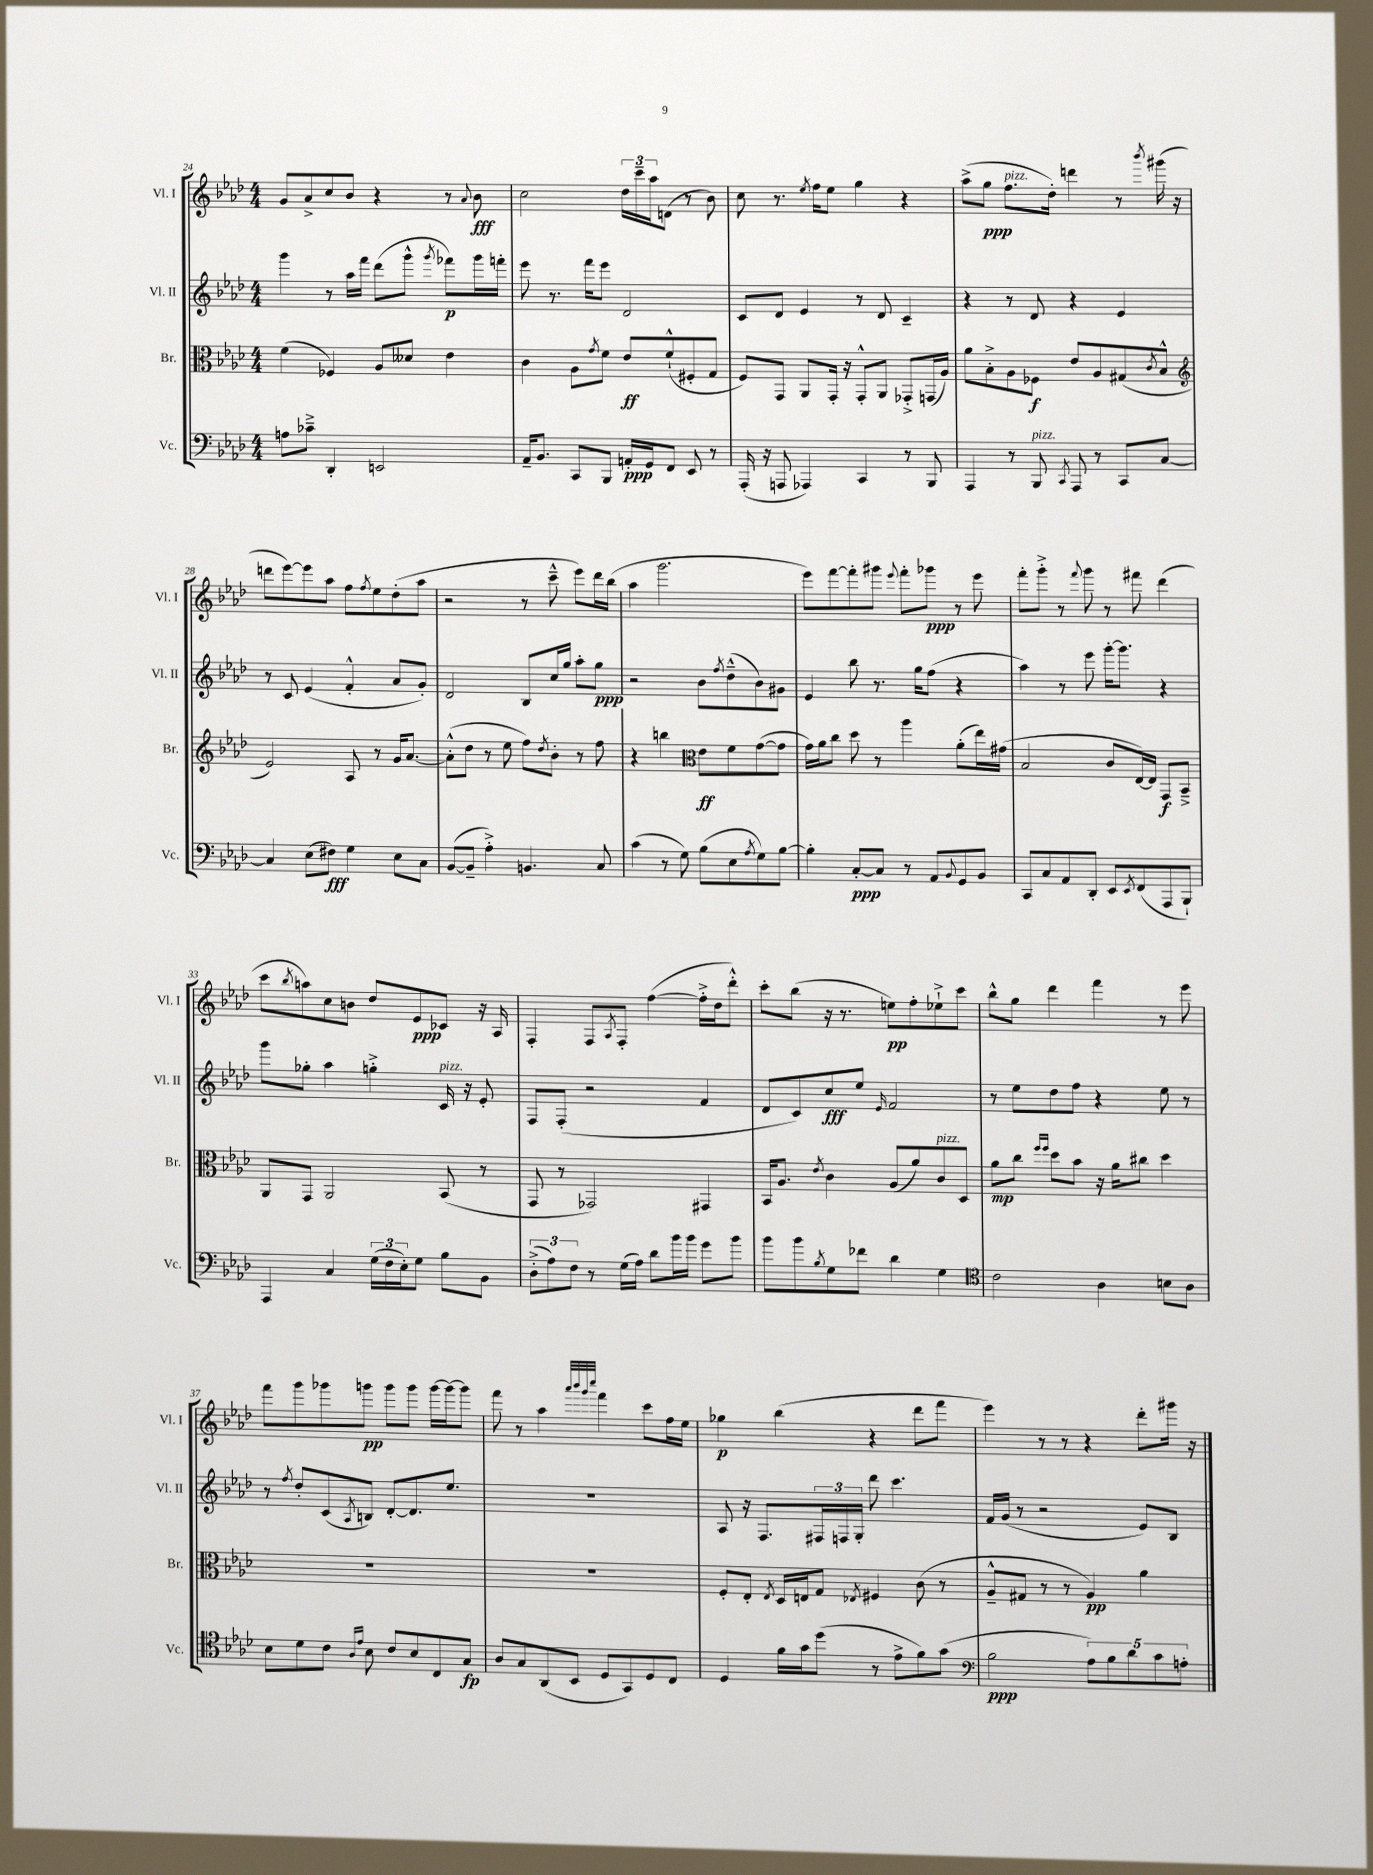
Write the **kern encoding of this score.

**kern	**kern	**kern	**kern
*staff4	*staff3	*staff2	*staff1
*clefF4	*clefC3	*clefG2	*clefG2
*k[b-e-a-d-]	*k[b-e-a-d-]	*k[b-e-a-d-]	*k[b-e-a-d-]
*M4/4	*M4/4	*M4/4	*M4/4
8A	(4f	4ggg	8g
8c-~^	.	.	8a-^
4DD-'	4F-)	8r	8cc
.	.	16aa-	8b-
.	.	16fff	.
2EE	8A-	(8ddd-	4r
.	8d--	8ggg^^	.
.	.	8qggg	.
.	4e-	8fff-)	8r
.	.	.	8qqa-
.	.	16ggg	8b-
.	.	16fff'	.
=	=	=	=
16AA-~	4c	8eee-	2cc
8.BB-	.	.	.
.	.	8.r	.
8CC	8A-	.	.
.	.	16fff	.
.	8qg	.	.
8BBB-	8f	8eee-	.
16AA'	8e-	2d-	24dd-
.	.	.	24ccc~
16GG	.	.	.
.	.	.	24aa-
8FF	(8f`^^	.	(8d
8EE-	8F#'	.	8r
8r	8G	.	8b-)
=	=	=	=
(16AAA-'	8F)	8c	8cc
16r	.	.	.
8AAA	8GG	8d-	8.r
4AAA-)	8AA-	4e-	.
.	.	.	8qee-
.	.	.	16ff
.	16GG'	.	8ee-
.	16r	.	.
4CC	8GG'^^	8r	4gg
.	8AA-	8d-	.
8r	8GG-'^	4c~	4r
8BBB-	(16GG	.	.
.	16A-)	.	.
=	=	=	=
4AAA-	8a-	4r	(8aa-^
.	8B-'^	.	8gg
8r	8A-	8r	8.ff
8BBB-	8F-	8d-	.
.	.	.	16dd-')
8qCC	.	.	.
8AAA-	8e-	4r	4ddd
8r	8A-	.	.
8CC	(8G#	4e-	8r
.	8qc	.	8qbbb-
[8C	8B-^^	.	(16ggg#
.	.	.	16r
=	=	=	=
*	*clefG2	*	*
4C]	2e-)	8r	8ddd
.	.	8c	[8eee-)
(8E-	.	(4e-	8eee-]
8F#)	.	.	8aa-
4G	8A-	4f'^^	8ff
.	.	.	8qff
.	8r	.	8ee-
8E-	16g	8a-	(8dd-'
.	[8.a-	.	.
8C	.	8g')	8aa-
=	=	=	=
([8BB-	(8a-'^^]	2d-	2r
8BB-~]	8dd-	.	.
4A-'^)	8r	.	.
.	8ee-	.	.
4.BB	8ff)	8B-	8r
.	8qdd-	.	.
.	8b-'	16cc	8ccc~^^
.	.	16gg	.
.	8r	8aa-'	8eee-)
8C	8ff	8gg	16ddd-
.	.	.	(16bb-
=	=	=	=
(4c	4r	2r	4aa-
8r	4bb	.	2.ggg
8G)	.	.	.
*	*clefC3	*	*
(8B-	8e-	8b-	.
.	.	8qff	.
8E-	8f	(8dd-~^^	.
8qA-	.	.	.
8G)	([8g	8b-)	.
[8B-	8g]	8g#	.
=	=	=	=
4B-']	16g)	4e-	8eee-)
.	16a-	.	.
.	8cc	.	[8fff
[8C'	8dd-	8bb-	8fff']
8C]	8r	8.r	8ggg#
.	.	.	8qqeee-
8r	4aa-	.	8fff'
.	.	16gg	.
8AA-	.	(8ff	8ggg-
8qqBB-	.	.	.
8GG	(8a-'	4r	8r
8BB-	16ee-)	.	8eee-
.	(16g#	.	.
=	=	=	=
8CC	2B-	4aa-)	8fff'
8C	.	.	8ggg'^
8AA-	.	8r	8r
.	.	.	8qqfff
8DD-'	.	8eee-	8ggg
8EE-	8c	[16ggg'	8r
.	.	8.ggg]	.
8qEE-	.	.	.
(8FF	[16E-)	.	8fff#
.	16E-]	.	.
8AAA-	8GG	4r	(4ddd-
8BBB-`)	8BB-~^	.	.
=	=	=	=
4AAA-	8AA-	8ggg	8ccc
.	.	.	8qbb-
.	8GG	8gg-'	8aa)
4C	2AA-	4aa-	8cc
.	.	.	8b
(24G	.	4gg'^	8dd-
24F	.	.	.
24E-')	.	.	.
8G	.	.	8e-
8B-	(8BB-	16c	8c-
.	.	16r	.
8BB-	8r	8e-'	16r
.	.	.	16A-
=	=	=	=
(12D-'^	8GG	8F	4F'
12A-)	.	.	.
.	8r	(8F'	.
12F	.	.	.
8r	2GG-)	2r	8F
.	.	.	8qA-
(16G	.	.	8F'
16A-)	.	.	.
8d-	.	.	([4ff
16b-	.	.	.
16b-	.	.	.
8g	4GG#	4f	16ff'^]
.	.	.	16dd-
8b-	.	.	8ddd-'^^)
=	=	=	=
8b-	16BB-	8d-	8ccc'
.	8.A-	.	.
8b-	.	8c)	(8bb-
8qB-	8qe-	.	.
8G	4c	8cc	16r
.	.	.	8.r
8f-	.	8ee-	.
.	.	16qqe-	.
4d-	(8A-	2f	8ee)
.	8a-)	.	8ff'
4G	8c	.	8ee-`^
.	8D-	.	8ccc
=	=	=	=
*clefC4	*	*	*
2c	8a-	8r	8bb-^^
.	8cc	8ee-	8gg
.	16qqff	.	.
.	16qqff	.	.
.	8dd-	8dd-	4ddd-
.	8b-	8ff	.
4A-	16r	4r	4fff
.	16a-	.	.
.	8cc#	.	.
8B	4dd-	8ee-	8r
8A-	.	8r	8eee-
=	=	=	=
8B-	1r	8r	8fff
.	.	8qff	.
8d-	.	8dd-'	8ggg
8c	.	(8c	8ggg-
16qqA-	.	.	.
16qqe-	.	8qA-	.
8B-	.	8B)	8ggg
8c	.	[8d-'	8ggg
8B-	.	8.d-]	8ggg
8C	.	.	[16ggg
.	.	8.ee-	16ggg_
8G	.	.	8ggg]
=	=	=	=
8A-	1r	1r	8fff
8G	.	.	8r
(8AA-	.	.	4aa-
8BB-	.	.	.
.	.	.	32qqaaa-
.	.	.	32qqbbb-
.	.	.	32qqggg
.	.	.	32qqcccc
8D-	.	.	4fff
8GG)	.	.	.
8D-	.	.	8ccc
8C	.	.	16ff
.	.	.	16ee-
=	=	=	=
4D-	8F'	8A-	4gg-
.	8E-'	16r	.
.	.	8.F	.
.	8qE-	.	.
16f	16D-	.	(4bb-
16g	16E	.	.
(8dd-	8G	24F#	.
.	.	24F	.
.	.	24G'	.
.	8qE-	.	.
8r	4F#	8ddd-	4r
8e-^	.	4.ccc	.
8f)	(8c	.	8ddd-
(8g	8r	.	8fff
=	=	=	=
*clefF4	*	*	*
2B-	8A-~^^	16f	4eee-)
.	.	(16g	.
.	8G#	8r	.
.	8r	2r	8r
.	8r	.	8r
10A-)	4A-)	.	4r
10B-	.	.	.
10d-	.	.	.
.	4a-	8e-)	8ddd-'
10c	.	.	.
.	.	8B-	16ggg#
10A'	.	.	.
.	.	.	16r
==	==	==	==
*-	*-	*-	*-
